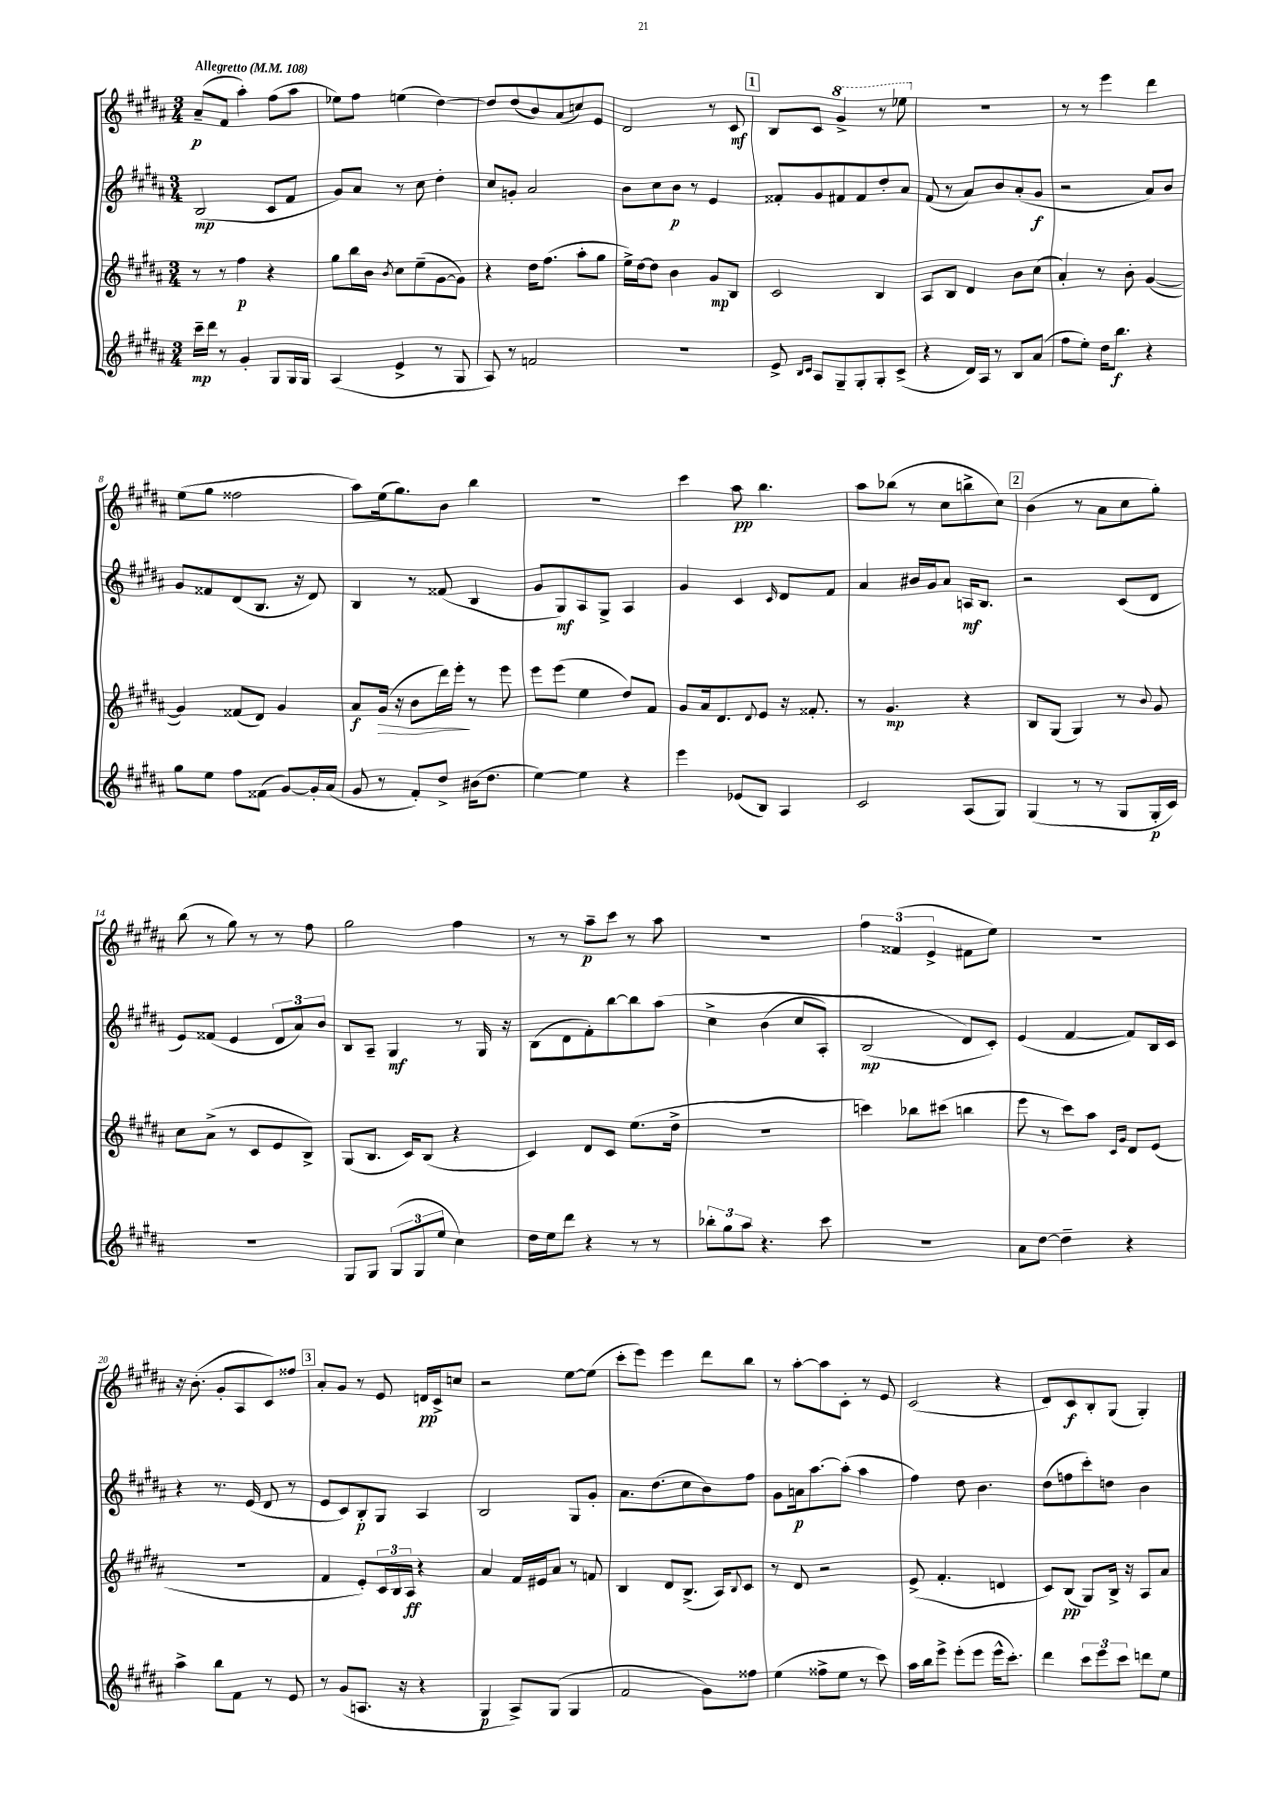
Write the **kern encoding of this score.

**kern	**dynam	**kern	**dynam	**kern	**dynam	**kern	**dynam
*part4	*part4	*part3	*part3	*part2	*part2	*part1	*part1
*staff4	*staff4	*staff3	*staff3	*staff2	*staff2	*staff1	*staff1
*clefG2	*	*clefG2	*	*clefG2	*	*clefG2	*
*k[f#c#g#d#a#]	*	*k[f#c#g#d#a#]	*	*k[f#c#g#d#a#]	*	*k[f#c#g#d#a#]	*
*M3/4	*	*M3/4	*	*M3/4	*	*M3/4	*
*MM108	*	*MM108	*	*MM108	*	*MM108	*
=1	=1	=1	=1	=1	=1	=1	=1
!	!	!	!	!	!	!LO:TX:a:B:t=Allegretto	!
16ccc#~\LL	mp	8r	.	(2B/	mp	(8a#~/L	p
16ddd#\JJ	.	.	.	.	.	.	.
8r	.	8r	.	.	.	8f#/J	.
4g#'/	.	4ff#\	p	.	.	4aa#'\)	.
8G#/L	.	4r	.	8c#/L	.	(8ff#\L	.
16G#/L	.	.	.	8f#/J	.	8aa#\J	.
16G#/JJ	.	.	.	.	.	.	.
=2	=2	=2	=2	=2	=2	=2	=2
(4A#/	.	8gg#\L	.	8g#/L)	.	8ee-X\L)	.
.	.	16bb\L	.	8a#/J	.	8ff#\J	.
.	.	16b\JJ	.	.	.	.	.
.	.	8qb/	.	.	.	.	.
4e^/	.	8cc#\L	.	8r	.	(4een\	.
.	.	(8ee~\	.	8cc#\	.	.	.
8r	.	[8g#\	.	4dd#'\	.	[4dd#\)	.
8G#/	.	8g#\J])	.	.	.	.	.
=3	=3	=3	=3	=3	=3	=3	=3
8A#/)	.	4r	.	8cc#/L	.	8dd#/L]	.
8r	.	.	.	8gn'/J	.	(8dd#/	.
2fn/	.	16dd#\KL	.	2a#/	.	8b/)	.
.	.	(8.ff#\J	.	.	.	.	.
.	.	.	.	.	.	(8a#/	.
.	.	8aa#'\L	.	.	.	8ccn/)	.
.	.	8gg#\J	.	.	.	8e/J	.
=4	=4	=4	=4	=4	=4	=4	=4
2.r	.	16ee^\LL)	.	8b\L	.	2d#/	.
.	.	[16dd#\J	.	.	.	.	.
.	.	8dd#\J]	.	8cc#\	.	.	.
.	.	4b\	.	8b\J	p	.	.
.	.	.	.	8r	.	.	.
.	.	8g#/L	mp	4e/	.	8r	.
.	.	8B/J	.	.	.	8c#/	mf
!!LO:REH:place=s1:t=1
=5	=5	=5	=5	=5	=5	=5	=5
8e^/	.	2c#/	.	8f##X'/L	.	8B/L	.
16qqB/LL	.	.	.	.	.	.	.
16qqc#/JJ	.	.	.	.	.	.	.
8A#/L	.	.	.	8g#/	.	8c#/J	.
*	*	*	*	*	*	*8va	*
8G#~/	.	.	.	8f#X/	.	4gg#^/	.
8G#'/	.	.	.	8f#/	.	.	.
8G#'/	.	4B/	.	8dd#'/	.	8r	.
(8c#^/J	.	.	.	8a#/J	.	8eee-X\	.
=6	=6	=6	=6	=6	=6	=6	=6
*	*	*	*	*	*	*X8va	*
4r	.	8A#/L	.	(8f#/	.	2.r	.
.	.	8B/J	.	8r	.	.	.
16d#/LL)	.	4d#/	.	8a#/L)	.	.	.
16A#/JJ	.	.	.	.	.	.	.
8r	.	.	.	8b/	.	.	.
8B/L	.	8b\L	.	(8a#'/	.	.	.
(8a#/J	.	(8cc#\J	.	8g#/J	f	.	.
=7	=7	=7	=7	=7	=7	=7	=7
8ff#\L	.	4a#'/)	.	2r	.	8r	.
8ee'\J)	.	.	.	.	.	8r	.
16dd#\KL	.	8r	.	.	.	4eee\	.
8.bb\J	f	.	.	.	.	.	.
.	.	8b'\	.	.	.	.	.
4r	.	([4g#/	.	8a#/L)	.	4ddd#\	.
.	.	.	.	8b/J	.	.	.
!!LO:LB:g=z
=8	=8	=8	=8	=8	=8	=8	=8
8gg#\L	.	4g#/])	.	8g#/L	.	(8ee\L	.
8ee\J	.	.	.	8f##X/	.	8gg#\J	.
8ff#\L	.	(8f##X/L	.	(8d#/	.	2ff##X\	.
(8f##X\J	.	8d#/J)	.	8.B/J	.	.	.
[8g#/L)	.	4g#/	.	.	.	.	.
.	.	.	.	16r	.	.	.
16g#'/L]	.	.	.	8d#/)	.	.	.
(16a#/JJ	.	.	.	.	.	.	.
=9	=9	=9	=9	=9	=9	=9	=9
8g#/	.	8a#/L	f	4B/	.	8aa#\L)	.
!	!	!	!LO:HP:b	!	!	!	!
8r	.	(16g#/Jk	>	.	.	(16ee\k	.
.	.	16r	.	.	.	8.gg#\)	.
8f#'/L)	.	8b\L	.	8r	.	.	.
8dd#^/J	.	16ddd#\L)	.	(8f##X/	.	8b\J	.
.	.	16eee'\JJ	.	.	.	.	.
(16b#X\KL	.	8r	]	4B/	.	4bb\	.
8.dd#\J	.	.	.	.	.	.	.
.	.	8eee\	.	.	.	.	.
=10	=10	=10	=10	=10	=10	=10	=10
[4ee\)	.	8eee\L	.	8g#/L	.	2.r	.
.	.	(8eee\J	.	8G#/)	mf	.	.
4ee\]	.	4ee\	.	8A#/	.	.	.
.	.	.	.	8G#^/J	.	.	.
4r	.	8dd#/L)	.	4A#/	.	.	.
.	.	8f#/J	.	.	.	.	.
=11	=11	=11	=11	=11	=11	=11	=11
4eee\	.	8g#/L	.	4g#/	.	4ccc#\	.
.	.	16a#/k	.	.	.	.	.
.	.	8.d#/	.	.	.	.	.
(8e-X/L	.	.	.	4c#/	.	8aa#\	pp
.	.	8qqd#/	.	.	.	.	.
8B/J)	.	8e/J	.	.	.	4.bb\	.
.	.	.	.	16qqc#/	.	.	.
4A#/	.	16r	.	8d#/L	.	.	.
.	.	8.f##X'/	.	.	.	.	.
.	.	.	.	8f#/J	.	.	.
=12	=12	=12	=12	=12	=12	=12	=12
2c#/	.	8r	.	4a#/	.	8aa#\L	.
.	.	4.g#/	mp	.	.	(8bb-X\J	.
.	.	.	.	16b#X/LL	.	8r	.
.	.	.	.	16g#/J	.	.	.
.	.	.	.	8a#/J	.	8cc#\L	.
(8A#/L	.	4r	.	16An/KL	mf	8bbn^\	.
.	.	.	.	8.B/J	.	.	.
8G#/J)	.	.	.	.	.	8cc#\J)	.
!!LO:REH:place=s1:t=2
=13	=13	=13	=13	=13	=13	=13	=13
(4G#/	.	8B/L	.	2r	.	(4b\	.
.	.	(8G#/J	.	.	.	.	.
8r	.	4G#/)	.	.	.	8r	.
8r	.	.	.	.	.	8a#\L	.
8G#/L	.	8r	.	(8c#/L	.	8cc#\	.
.	.	8qqb/	.	.	.	.	.
16G#'/L	p	8g#/	.	8d#/J	.	8gg#'\J)	.
16c#/JJ)	.	.	.	.	.	.	.
!!LO:LB:g=z
=14	=14	=14	=14	=14	=14	=14	=14
2.r	.	8cc#\L	.	8e/L)	.	(8bb\	.
.	.	(8a#^\J	.	(8f##X/J	.	8r	.
.	.	8r	.	4e/	.	8gg#\)	.
.	.	8c#/L	.	.	.	8r	.
.	.	8e/	.	12d#/L	.	8r	.
.	.	.	.	12a#/)	.	.	.
.	.	8B^/J)	.	.	.	8ff#\	.
.	.	.	.	12b/J	.	.	.
=15	=15	=15	=15	=15	=15	=15	=15
8G#/L	.	(8G#/L	.	8B/L	.	2gg#\	.
8G#/J	.	8.B/J	.	8A#~/J	.	.	.
(12G#/L	.	.	.	4G#/	mf	.	.
.	.	16c#/KL)	.	.	.	.	.
12G#/	.	.	.	.	.	.	.
.	.	(8B/J	.	.	.	.	.
12ee/J	.	.	.	.	.	.	.
4cc#\)	.	4r	.	8r	.	4ff#\	.
.	.	.	.	16G#/	.	.	.
.	.	.	.	16r	.	.	.
=16	=16	=16	=16	=16	=16	=16	=16
16dd#\LL	.	4c#/)	.	(8B\L	.	8r	.
16ee\J	.	.	.	.	.	.	.
8ddd#\J	.	.	.	8d#\	.	8r	.
4r	.	8d#/L	.	8f#'\)	.	8aa#~\L	p
.	.	8c#/J	.	[8bb\	.	8ccc#\J	.
8r	.	(8.ee\L	.	8bb\]	.	8r	.
8r	.	.	.	(8aa#\J	.	8aa#\	.
.	.	16dd#^\Jk	.	.	.	.	.
=17	=17	=17	=17	=17	=17	=17	=17
12bb-X'\L	.	2.r	.	4cc#^\	.	2.r	.
12gg#\	.	.	.	.	.	.	.
12aa#\J	.	.	.	.	.	.	.
4.r	.	.	.	(4b\	.	.	.
.	.	.	.	8cc#/L	.	.	.
8ccc#\	.	.	.	8A#'/J)	.	.	.
=18	=18	=18	=18	=18	=18	=18	=18
2.r	.	4cccn\)	.	(2B/	mp	6ff#\	.
.	.	.	.	.	.	(6f##X/	.
.	.	8bb-X\L	.	.	.	.	.
.	.	.	.	.	.	6e^/	.
.	.	(8ccc#X\J	.	.	.	.	.
.	.	4bbn\	.	8d#/L)	.	8f#X\L	.
.	.	.	.	8c#'/J)	.	8ee\J)	.
=19	=19	=19	=19	=19	=19	=19	=19
8a#\L	.	8eee\	.	(4e/	.	2.r	.
[8dd#\J	.	8r	.	.	.	.	.
4dd#~\]	.	8ccc#\L)	.	[4f#/	.	.	.
.	.	8aa#\J	.	.	.	.	.
.	.	16qqc#/LL	.	.	.	.	.
.	.	16qqg#/JJ	.	.	.	.	.
4r	.	8d#/L	.	8f#/L])	.	.	.
.	.	(8e/J	.	16B/L	.	.	.
.	.	.	.	16c#/JJ	.	.	.
!!LO:LB:g=z
=20	=20	=20	=20	=20	=20	=20	=20
4aa#^\	.	2.r	.	4r	.	16r	.
.	.	.	.	.	.	(8.b'\	.
8bb\L	.	.	.	8.r	.	8g#'/L	.
8f#\J	.	.	.	.	.	8A#/	.
.	.	.	.	(16e/	.	.	.
8r	.	.	.	8d#/	.	8c#/)	.
8e/	.	.	.	8r	.	8ff##X/J	.
!!LO:REH:place=s1:t=3
=21	=21	=21	=21	=21	=21	=21	=21
8r	.	4f#/	.	8e/L	.	8a#'/L	.
(8g#/L	.	.	.	8c#/)	.	8g#/J	.
8.An/J	.	8e'/L)	.	8B'/	p	8r	.
.	.	24c#/L	.	8G#/J	.	8e/	.
.	.	24B/	.	.	.	.	.
16r	.	.	.	.	.	.	.
.	.	24A#/JJ	ff	.	.	.	.
4r	.	4r	.	4A#/	.	16dn/LL	pp
.	.	.	.	.	.	16c#^/J	.
.	.	.	.	.	.	8ccn/J	.
=22	=22	=22	=22	=22	=22	=22	=22
4G#/	p	4a#/	.	2B/	.	2r	.
8A#^/L)	.	16f#/LL	.	.	.	.	.
.	.	16e#X/J	.	.	.	.	.
(8G#/J	.	8a#/J	.	.	.	.	.
4G#/	.	8r	.	8G#/L	.	[8ee\L	.
.	.	8fn/	.	8g#'/J	.	(8ee\J]	.
=23	=23	=23	=23	=23	=23	=23	=23
2f#/	.	4B/	.	8.a#\L	.	8ccc#'\L	.
.	.	.	.	.	.	8eee\J)	.
.	.	.	.	(8.dd#\	.	.	.
.	.	8d#/L	.	.	.	4eee\	.
.	.	(8.B^/J	.	8cc#\	.	.	.
8g#\L)	.	.	.	8b\)	.	8ddd#\L	.
.	.	16A#/KL)	.	.	.	.	.
.	.	8qqB/	.	.	.	.	.
8ff##X\J	.	8c#/J	.	8ff#\J	.	8bb\J	.
=24	=24	=24	=24	=24	=24	=24	=24
(4ee\	.	8r	.	8g#\L	.	8r	.
.	.	8d#/	.	16an\k	p	[8aa#'\L	.
.	.	.	.	[8.aa#\	.	.	.
8ff##X^\L	.	2r	.	.	.	8aa#\]	.
8ee\J	.	.	.	(8aa#'\J]	.	8c#'\J	.
8r	.	.	.	4aa#\	.	8r	.
8ccc#\)	.	.	.	.	.	8e/	.
=25	=25	=25	=25	=25	=25	=25	=25
16aa#\LL	.	(8e^/	.	4ff#\)	.	(2c#/	.
16bb\J	.	.	.	.	.	.	.
8eee^\J	.	4.f#'/	.	.	.	.	.
(8eee'\L	.	.	.	8dd#\	.	.	.
8eee\J	.	.	.	4.b\	.	.	.
16eee^^\KL	.	4dn/	.	.	.	4r	.
8.ccc#'\J)	.	.	.	.	.	.	.
=26	=26	=26	=26	=26	=26	=26	=26
4ddd#\	.	8c#/L)	.	(8dd#\L	.	8d#/L)	.
.	.	(8B/J	pp	8ffn\	.	8c#/	f
12ccc#\L	.	8G#/L)	.	8ccc#'\)	.	8B'/	.
12eee\	.	.	.	.	.	.	.
.	.	16B^/Jk	.	8ddn\J	.	(8G#/J	.
12ccc#\J	.	.	.	.	.	.	.
.	.	16r	.	.	.	.	.
8dddn\L	.	8A#/L	.	4b\	.	4G#'/)	.
8ee\J	.	8a#/J	.	.	.	.	.
==	==	==	==	==	==	==	==
*-	*-	*-	*-	*-	*-	*-	*-
